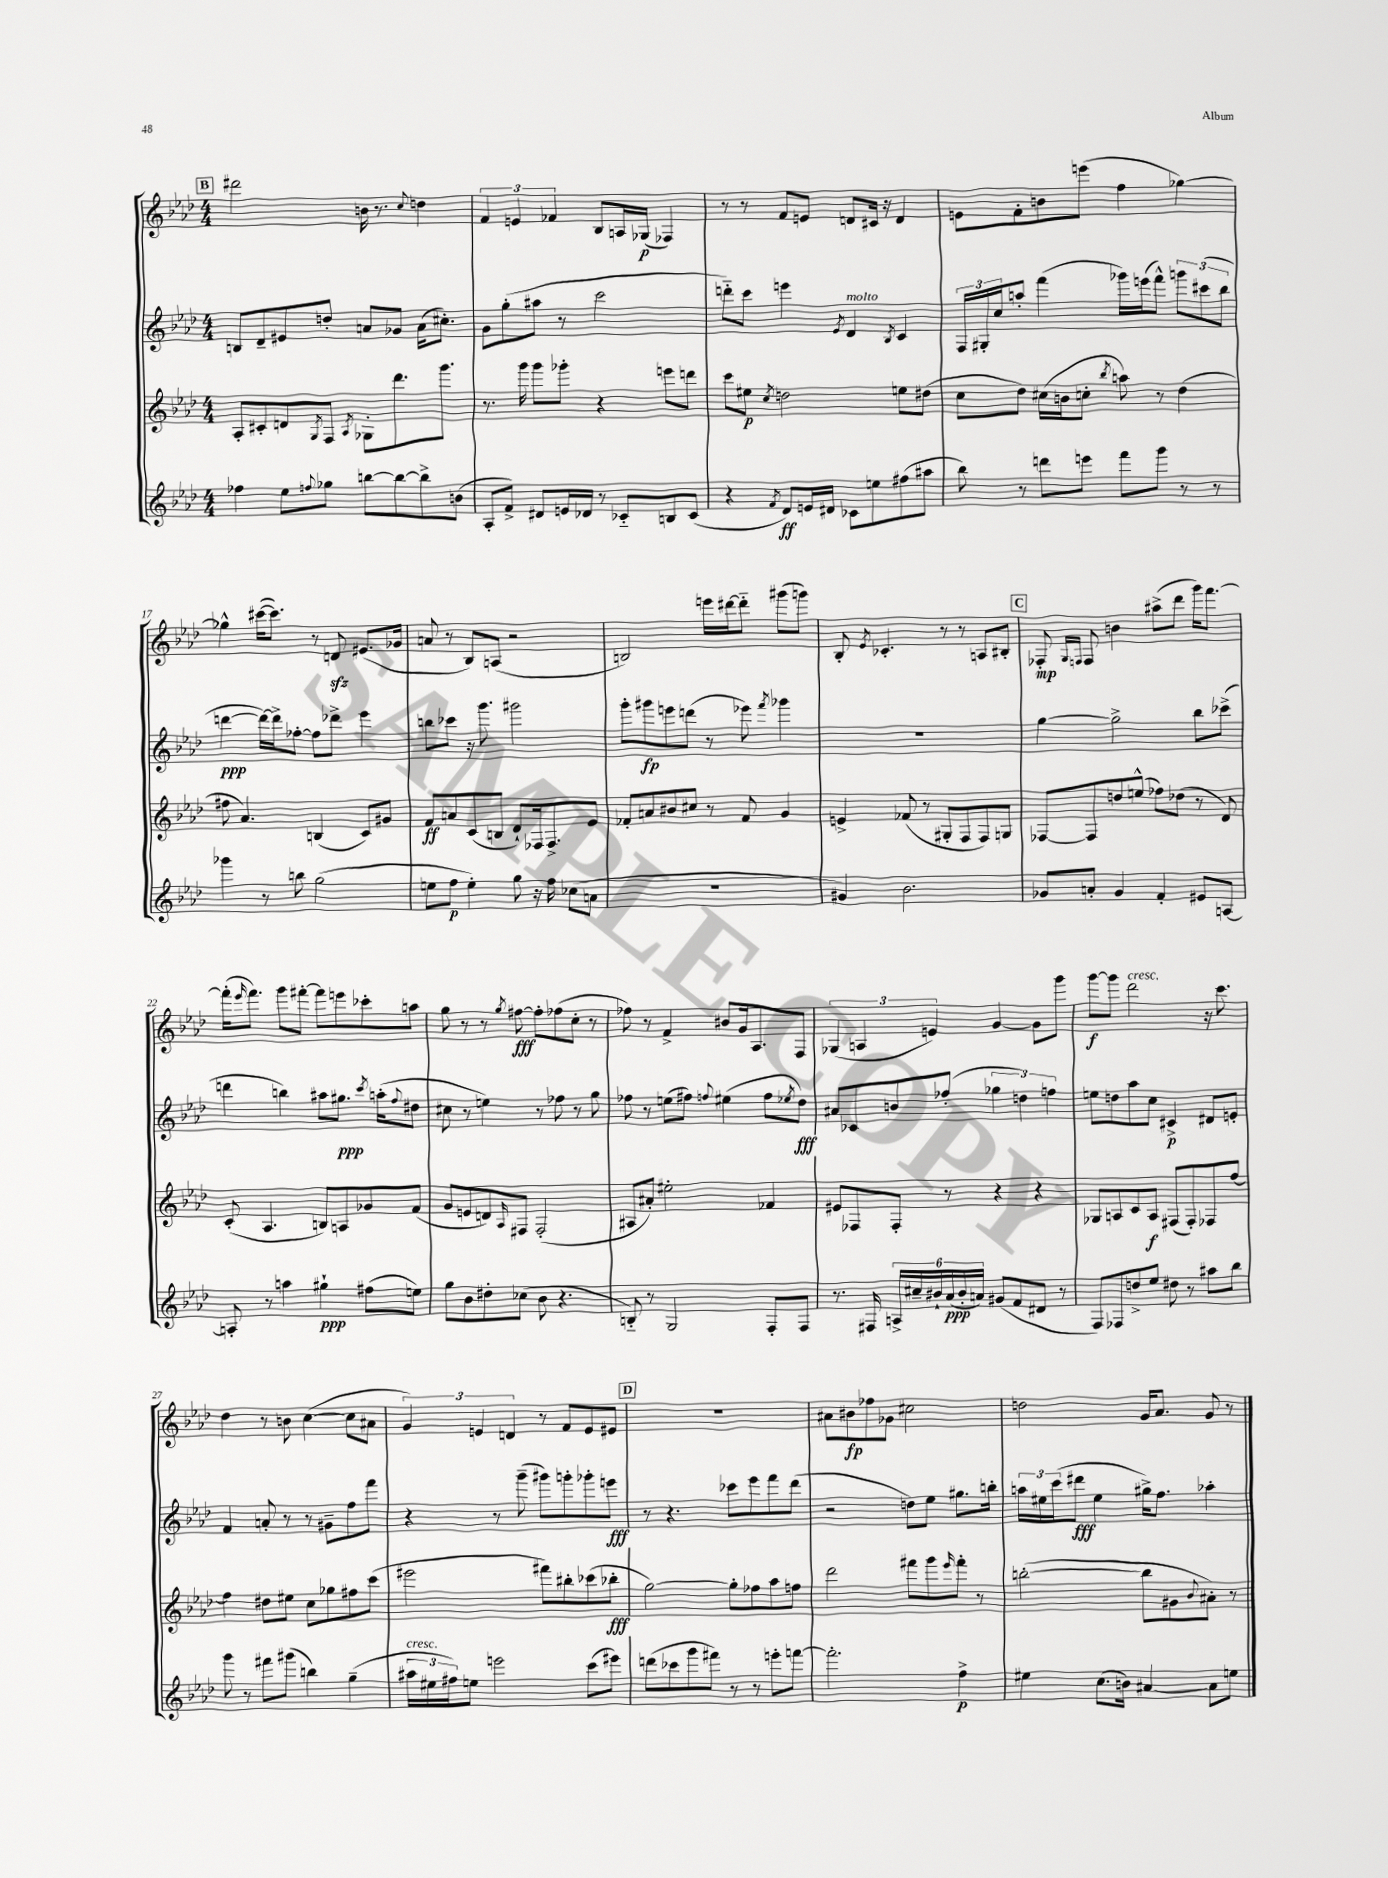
<<
\new StaffGroup <<
\new Staff = "s0" {
    \clef treble \key aes \major \numericTimeSignature \time 4/4
    \mark \markup { \box "B" } dis'''2 b'16 r8. \appoggiatura { c''8 } d''4 |
    \tuplet 3/2 { f'4 e'4 fes'4 } bes8 a16 ges16\p( fes4) |
    r8 r8 f'8 e'8 d'8 cis'16 r16 d'4 |
    e'8 f'8-. b'8 e'''8( f''4 ges''4~) |
    ges''4-^ cis'''16~( cis'''8.) r8 d'8\sfz eis'8.( ges'16 |
    a'8 r8 bes8) a8( r2 |
    b2) e'''16 dis'''16~ dis'''8-_ gis'''8( g'''8) |
    bes8-. \acciaccatura { ees'8 } ces'4.-. r8 r8 a8 bis8-. |
    \mark \markup { \box "C" } fes8-.\mp \grace { g16 f16 } f8 b'4 ais''8->( des'''8 g'''16) f'''8.~ |
    f'''16-.( \grace { ees'''16 } f'''8.) g'''8 fis'''8~-. fis'''8 e'''8 ces'''8-. a''8 |
    g''8 r8 r8 \acciaccatura { g''8 } fis''8~\fff fis''8-. fes''8( c''8-. r8 |
    fes''8) r8 f'4-> bis'8 g'16 aes8. f8 |
    \tuplet 3/2 { ges4( a4 e'4) } g'4~ g'8 g'''8 |
    g'''8~\f g'''8 des'''2^\markup { \italic "cresc." } r16 c'''8. |
    des''4 r8 b'8 c''4~( c''8 ais'8 |
    \tuplet 3/2 { g'4) e'4 d'4 } r8 f'8 e'8 eis'8 |
    \mark \markup { \box "D" } R1 |
    ais'8 bis'8\fp fes''8 ges'8 cis''2 |
    d''2 g'16 aes'8. g'8 r8 \bar "|." |
}
\new Staff = "s1" {
    \clef treble \key aes \major \numericTimeSignature \time 4/4
    \mark \markup { \box "B" } b8 des'8-- eis'8 d''8-. a'8 ges'8 a'16( cis''8.-.) |
    g'8 g''8-.( ais''8 r8 c'''2 |
    d'''8-_) c'''8 e'''4 \acciaccatura { ees'8 } des'4^\markup { \italic "molto" } \acciaccatura { bes8 } c'4 |
    \tuplet 3/2 { f16 gis16-. c''16 } a''8-. f'''4( ges'''16) e'''16( f'''8-^) \tuplet 3/2 { g'''8 cis'''8( bes''8 } |
    d'''4~\ppp d'''16~) d'''16-> fes''8~-. fes''8 des'''8-> ees'''4 |
    b''8 ces'''8 r16 g'''8. gis'''2 |
    g'''8-. gis'''8\fp e'''8 d'''8( r8 ees'''8) \acciaccatura { f'''8 } ges'''4 |
    R1 |
    \mark \markup { \box "C" } g''4~ g''2-> bes''8 ces'''8->( |
    d'''4 b''4) ais''8 gis''8.\ppp \acciaccatura { c'''8 } a''16-.( \appoggiatura { f''8 } dis''8 |
    cis''8 r8 e''4) r8 fes''8 r8 g''8 |
    fes''8 r8 e''8( fis''8) \appoggiatura { f''8 } eis''4( f''8 \acciaccatura { ees''8 } des''8\fff) |
    ais'8 ces'8 b'8 fes''8-.( \tuplet 3/2 { ges''4 d''4) f''4 } |
    e''8 d''8 aes''8 c''8 cis'4->\p dis'8 e'8-. |
    f'4 a'8-. r8 r8 gis'8-- f''8 f'''8 |
    r4 r8 g'''8--( gis'''8) g'''8-. ges'''8-. e'''8\fff |
    \mark \markup { \box "D" } r8 r4. ces'''8 ees'''8 f'''8 des'''8( |
    r2 d''8) ees''8 gis''8. b''16-. |
    \tuplet 3/2 { a''16 eis''16 c'''16( } dis'''8\fff eis''4 gis''16->) f''8. aes''4-. \bar "|." |
}
\new Staff = "s2" {
    \clef treble \key aes \major \numericTimeSignature \time 4/4
    \mark \markup { \box "B" } aes8-. cis'8-. d'8 \acciaccatura { g8 } f8 \acciaccatura { aes8 } ges8-. des'''8. g'''8. |
    r8. g'''16 g'''8 ges'''8-. r4 e'''8 d'''8 |
    c'''8 eis''8\p \acciaccatura { c''8 } d''2 e''8 dis''8( |
    c''8 des''8) cis''16( b'16 c''8-. \acciaccatura { bes''8 } a''8) r8 des''4( |
    fis''8 aes'4.) b4( c'8) gis'8 |
    f'8\ff a'8 c'8( b8 des'8-!) fes16 fes8.-> ees'8 |
    fes'8-. a'8 bis'8 cis''8 r8 fes'8 g'4 |
    e'4-> fes'8( r8 gis8-. f8 f8) g8 |
    \mark \markup { \box "C" } fes8~ fes8 d''8 e''8-^( fes''8) des''8( r8 des'8) |
    c'8-.( aes4. b8) a8 ges'8 f'8( |
    g'8 e'8 d'8) \grace { aes16 } fis8 fis2-.( |
    ais8 ais'8-.) eis''2-. fes'4 |
    eis'8 fes8 fes8-. r8 r4 r4 |
    ges8 a8 c'8 a8\f fis8( fis8-.) fes8 f''8~ |
    f''4 dis''8 eis''8 c''8 ges''8 fis''8 c'''8( |
    eis'''2 fis'''8) bis''8-. ces'''8( bes''8-.\fff |
    \mark \markup { \box "D" } g''2~) g''8-. fes''8 aes''8 f''8 |
    des'''2 fis'''8 g'''8 \grace { ees'''16 } fis'''8-. r8 |
    b''2~-.( b''8 gis'8 \appoggiatura { bes'8 } ais'8-.) r8 \bar "|." |
}
\new Staff = "s3" {
    \clef treble \key aes \major \numericTimeSignature \time 4/4
    \mark \markup { \box "B" } fes''4 ees''8 \appoggiatura { f''8 } ges''8 b''8~ b''8~ b''8-> b'8( |
    aes8-. f'8->) dis'8 e'16 des'16 r8 ces'8-_ b8 ces'8( |
    r4 \acciaccatura { f'8 } des'8\ff) e'16 dis'16 ces'8 e''8 fis''8( ais''8 |
    bes''8) r8 d'''8 e'''8 f'''8 g'''8 r8 r8 |
    ges'''4 r8 b''8 g''2( |
    e''8 f''8\p e''4-.) g''8 r16 f''16 ces''8( a'8 |
    R1 |
    gis'4) bes'2. |
    \mark \markup { \box "C" } ges'8 a'8-. ges'4 f'4-. eis'8 a8~ |
    a8-. r8 a''4 gis''4-!\ppp fis''8( e''8) |
    g''8 bes'8 dis''8-. ces''8( bes'8 r4. |
    b8-_) r8 g2 f8-. f8 |
    r8. fis16 \tuplet 6/4 { a16-> cis''16-- bis'16-! aes'16\ppp( bis'16-. a'16) } gis'8( f'8 dis'8 r8 |
    f8) fes8 d''8-> ees''8 dis''8 r8 ais''8 bes''8 |
    g'''8 r8 fis'''8 gis'''8( b''4) g''4--( |
    \tuplet 3/2 { ais''16^\markup { \italic "cresc." } eis''16 fis''16) } e''8 e'''2 c'''8( eis'''8) |
    \mark \markup { \box "D" } d'''8( ces'''8 g'''8 fis'''8) r8 r8 e'''8-. f'''8~ |
    f'''2.-. f''4->\p |
    eis''4 c''8.( b'16) ais'4~ ais'8 e''8 \bar "|." |
}
>>
>>
\layout { \context { \Score currentBarNumber = #13 } }
